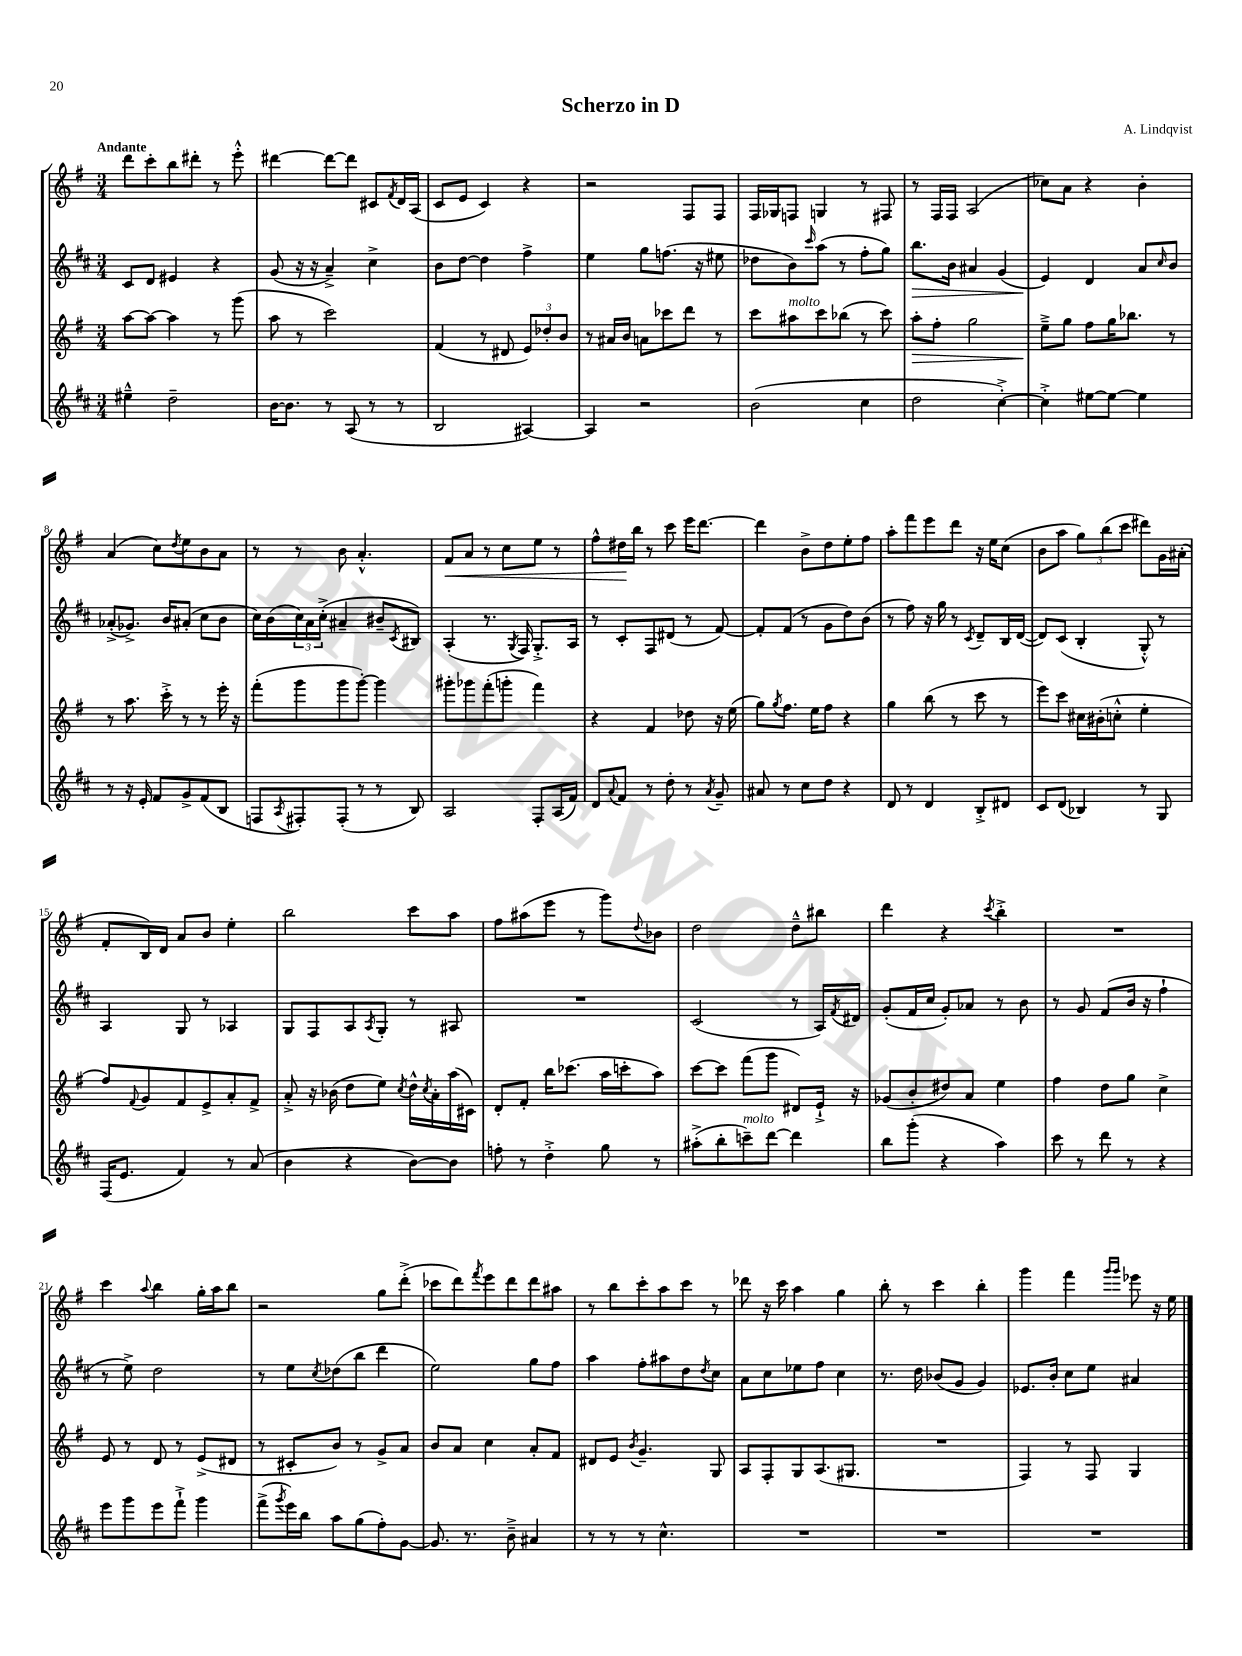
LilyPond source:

\header { title = "Scherzo in D" composer = "A. Lindqvist" }
<<
\new StaffGroup <<
\new Staff = "s0" {
    \clef treble \key g \major \numericTimeSignature \time 3/4 \tempo "Andante"
    d'''8 c'''8-. b''8 dis'''8-. r8 e'''8-.-^ |
    dis'''4~ dis'''8~ dis'''8 cis'8 \acciaccatura { fis'8 } d'16 a16( |
    c'8 e'8 c'4) r4 |
    r2 fis8 fis8 |
    fis16 ges16 f8 g4 r8 fis8 |
    r8 fis16 fis16 a2( |
    ces''8) a'8 r4 b'4-. |
    a'4( c''8) \acciaccatura { d''8 } e''8 b'8 a'8 |
    r8 r8 b'8 a'4.-.-^ |
    fis'8\< a'8 r8 c''8 e''8 r8 |
    fis''8-^ dis''16\! b''16 r8 c'''8 e'''16 d'''8.~ |
    d'''4 b'8-> d''8 e''8-. fis''8 |
    a''8-. fis'''8 e'''8 d'''8 r16 e''16 c''8( |
    b'8 a''8 \tuplet 3/2 { g''8) b''8( c'''8 } dis'''8) g'16 ais'16-.( |
    fis'8-. b16) d'16 a'8 b'8 e''4-. |
    b''2 c'''8 a''8 |
    fis''8 ais''8( e'''8 r8 g'''8) \appoggiatura { d''8 } bes'8 |
    d''2 d''8---^ bis''8 |
    d'''4 r4 \acciaccatura { c'''8 } b''4-.-> |
    R2. |
    c'''4 \appoggiatura { a''8 } b''4 g''16-. a''16 b''8 |
    r2 g''8 d'''8-.->( |
    ces'''8 d'''8) \acciaccatura { fis'''8 } e'''8 d'''8 d'''8 ais''8 |
    r8 b''8 c'''8-. a''8 c'''8 r8 |
    des'''8 r16 c'''16 a''4 g''4 |
    b''8-. r8 c'''4 b''4-. |
    g'''4 fis'''4 \grace { g'''16 g'''16 } ees'''8 r16 e''16 \bar "|." |
}
\new Staff = "s1" {
    \clef treble \key d \major \numericTimeSignature \time 3/4
    cis'8 d'8 eis'4 r4 |
    g'8( r16 r16 a'4--->) cis''4-> |
    b'8 d''8~ d''4 fis''4-> |
    e''4 g''8 f''8.( r16 eis''8 |
    des''8 b'8) \grace { cis'''16 } a''8( r8 fis''8-. g''8) |
    b''8.\> b'16 ais'4 g'4( |
    e'4\!) d'4 a'8 \grace { cis''16 } b'8 |
    aes'8-.->( ges'8.->) b'16 ais'8-.( cis''8 b'8 |
    cis''16) b'16( \tuplet 3/2 { cis''16) a'16 cis''16-.->( } ais'4-- bis'8-- \acciaccatura { cis'8 } bis8) |
    a4-.( r8. \acciaccatura { g8 } fis16) g8.-.-> a16 |
    r8 cis'8-. fis8 dis'8( r8 fis'8~) |
    fis'8-. fis'8( r8 g'8 d''8) b'8( |
    r8 fis''8) r16 g''16 r8 \acciaccatura { cis'8 } d'8-- b16 d'16~( |
    d'8) cis'8( b4-. g8-.-^) r8 |
    a4 g8 r8 aes4 |
    g8 fis8 a8 \acciaccatura { a8 } g8-. r8 ais8 |
    R2. |
    cis'2( r8 a16) \acciaccatura { fis'8 } dis'16 |
    g'8-.( fis'16 cis''16 g'8-.) aes'8 r8 b'8 |
    r8 g'8 fis'8( b'16 r16 fis''4-! |
    r8 e''8->) d''2 |
    r8 e''8 \acciaccatura { cis''8 } des''8( b''8 d'''4 |
    e''2) g''8 fis''8 |
    a''4 fis''8-. ais''8 d''8 \acciaccatura { d''8 } cis''8 |
    a'8 cis''8 ees''8 fis''8 cis''4 |
    r8. d''16 bes'8( g'8 g'4) |
    ees'8. b'16-. cis''8 e''8 ais'4 \bar "|." |
}
\new Staff = "s2" {
    \clef treble \key g \major \numericTimeSignature \time 3/4
    a''8~ a''8~ a''4 r8 g'''8( |
    a''8 r8 c'''2) |
    fis'4( r8 dis'8 \tuplet 3/2 { e'8) des''8-. b'8 } |
    r8 ais'16 b'16 a'8 ces'''8 d'''8 r8 |
    c'''8 ais''8^\markup { \italic "molto" } c'''8 bes''8( r8 c'''8) |
    a''8-.\> fis''8-. g''2 |
    e''8--->\! g''8 fis''8 g''16 bes''8. r8 |
    r8 a''8. c'''16-.-> r8 r8 e'''16-. r16 |
    fis'''8-.( g'''8 g'''8 g'''8~-.) g'''4 |
    gis'''8-. ges'''8 fis'''8-.( g'''8-. fis'''4) |
    r4 fis'4 des''8 r16 e''16( |
    g''8) \acciaccatura { g''8 } fis''8. e''16 fis''8 r4 |
    g''4 b''8( r8 c'''8 r8 |
    e'''8) c'''8 cis''16 bis'16-.( c''8-.-^ e''4-. |
    fis''8) \appoggiatura { fis'8 } g'8 fis'8 e'8-> a'8-. fis'8-> |
    a'8-.-> r16 bes'16( d''8 e''8) \acciaccatura { c''8 } d''16-^ \acciaccatura { c''8 } a'16-. a''16( cis'16) |
    d'8-. fis'8-. b''16 ces'''8.( a''16 c'''16-. a''8) |
    c'''8~ c'''8 fis'''8( g'''8 dis'8) e'16-!-> r16 |
    ges'8( b'8-. dis''8) a'8 e''4 |
    fis''4 d''8 g''8 c''4-> |
    e'8 r8 d'8 r8 e'8->( dis'8 |
    r8 cis'8-. b'8) r8 g'8-> a'8 |
    b'8 a'8 c''4 a'8-. fis'8 |
    dis'8 e'8 \acciaccatura { b'8 } g'4.-- g8 |
    a8 fis8-. g8 a8.( gis8. |
    R2. |
    fis4) r8 fis8 g4 \bar "|." |
}
\new Staff = "s3" {
    \clef treble \key d \major \numericTimeSignature \time 3/4
    eis''4---^ d''2-- |
    b'16~ b'8. r8 a8( r8 r8 |
    b2 ais4~) |
    ais4 r2 |
    b'2( cis''4 |
    d''2 cis''4~-.->) |
    cis''4-.-> eis''8~ eis''8~ eis''4 |
    r8 r16 e'16-. fis'8 g'8-> fis'8( b8 |
    f8 \acciaccatura { a8 } fis8-.) fis8-.( r8 r8 b8) |
    a2 fis8-. a16( fis'16) |
    d'8 \appoggiatura { a'8 } fis'8 r8 d''8-. r8 \acciaccatura { a'8 } g'8-- |
    ais'8 r8 cis''8 d''8 r4 |
    d'8 r8 d'4 b8-.-> dis'8 |
    cis'8 d'8( bes4) r8 g8 |
    fis16( e'8. fis'4) r8 a'8( |
    b'4 r4 b'8~) b'8 |
    f''8-. r8 d''4-.-> g''8 r8 |
    ais''8-.->( b''8-. c'''8--^\markup { \italic "molto" }) d'''8~ d'''4 |
    b''8 g'''8-.( r4 a''4) |
    cis'''8 r8 d'''8 r8 r4 |
    e'''8 g'''8 e'''8 fis'''8-!-> g'''4 |
    fis'''8->( \acciaccatura { g'''8 } e'''16) b''16 a''8 g''8( fis''8-.) g'8~ |
    g'8. r8. b'8---> ais'4 |
    r8 r8 r8 cis''4.-^ |
    R2. |
    R2. |
    R2. \bar "|." |
}
>>
>>
